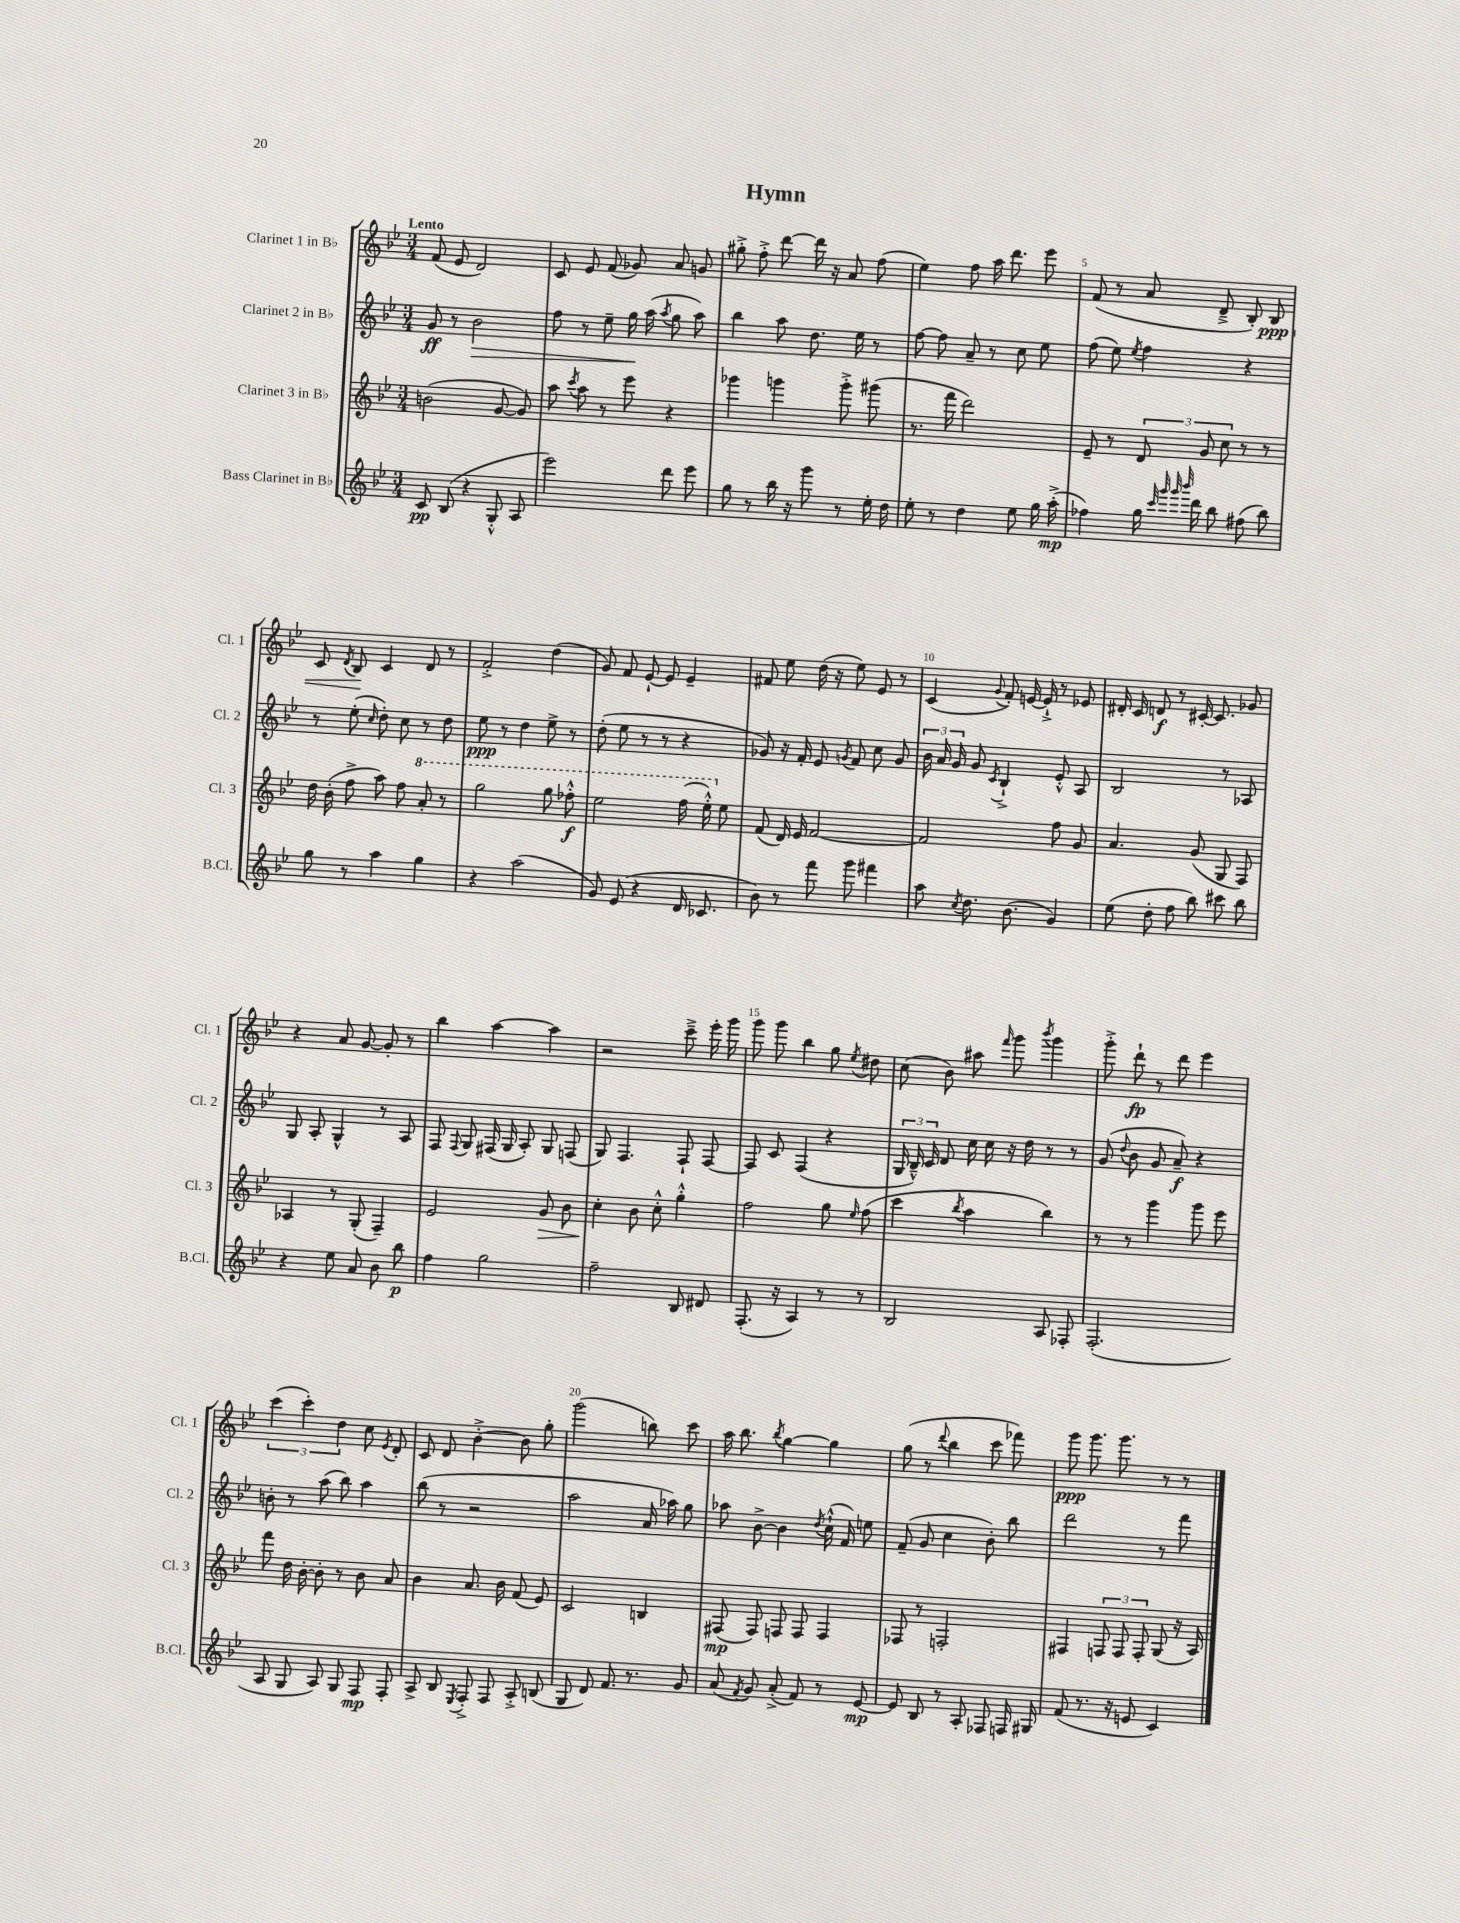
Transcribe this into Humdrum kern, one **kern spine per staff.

**kern	**dynam	**kern	**dynam	**kern	**dynam	**kern	**dynam
*part4	*part4	*part3	*part3	*part2	*part2	*part1	*part1
*staff4	*staff4	*staff3	*staff3	*staff2	*staff2	*staff1	*staff1
*I"Bass Clarinet in B♭	*	*I"Clarinet 3 in B♭	*	*I"Clarinet 2 in B♭	*	*I"Clarinet 1 in B♭	*
*I'B.Cl.	*	*I'Cl. 3	*	*I'Cl. 2	*	*I'Cl. 1	*
*clefG2	*	*clefG2	*	*clefG2	*	*clefG2	*
*k[b-e-]	*	*k[b-e-]	*	*k[b-e-]	*	*k[b-e-]	*
*M3/4	*	*M3/4	*	*M3/4	*	*M3/4	*
=1	=1	=1	=1	=1	=1	=1	=1
!	!	!	!	!	!	!LO:TX:a:B:t=Lento	!
8c/	pp	(2bn\	.	8g/	ff	(8f/	.
(8B-/	.	.	.	8r	.	8e-/	.
!	!	!	!	!	!LO:HP:b	!	!
4r	.	.	.	2b-\	>	2d/)	.
8G'^^/	.	[8g/	.	.	.	.	.
8A/	.	8g/])	.	.	.	.	.
=2	=2	=2	=2	=2	=2	=2	=2
2eee-\)	.	8aa\	.	8ff\	.	8c/	.
.	.	8qccc/	.	.	.	.	.
.	.	8aa\	.	8r	.	8e-/	.
.	.	8r	.	8ee-~\	.	(8f/	.
.	.	8eee-\	.	16gg\	.	8g-X/)	.
.	.	.	.	(16aa\	]	.	.
.	.	.	.	8qaa/	.	.	.
8ddd\	.	4r	.	8gg\	.	8a/	.
8eee-\	.	.	.	8aa\)	.	8gn/	.
=3	=3	=3	=3	=3	=3	=3	=3
8gg\	.	4ggg-X\	.	4bb-\	.	8gg#X'^\	.
8r	.	.	.	.	.	8ff'^\	.
16bb-\	.	4gggn\	.	8aa\	.	[8ddd\	.
16r	.	.	.	.	.	.	.
8ggg\	.	.	.	8.dd\	.	16ddd\]	.
.	.	.	.	.	.	16r	.
8r	.	8ggg'^\	.	.	.	8a/	.
.	.	.	.	16ee-\	.	.	.
16ee-'\	.	(8ggg#X\	.	8r	.	(8ff\	.
16dd\	.	.	.	.	.	.	.
=4	=4	=4	=4	=4	=4	=4	=4
8ee-'\	.	8.r	.	[8ff\	.	4ee-\)	.
8r	.	.	.	8ff\]	.	.	.
.	.	16fff\	.	.	.	.	.
4dd\	.	2ddd\)	.	8a~/	.	8ff\	.
.	.	.	.	8r	.	16aa\	.
.	.	.	.	.	.	8.ddd\	.
8ee-\	.	.	.	8cc\	.	.	.
16gg\	.	.	.	8ee-\	.	8eee-\	.
(16aa'^\	mp	.	.	.	.	.	.
=5	=5	=5	=5	=5	=5	=5	=5
4ff-X\)	.	8e-~/	.	(8ff\	.	(8f/	.
.	.	8r	.	8ee-\)	.	8r	.
.	.	.	.	8qee-/	.	.	.
16gg\	.	12d/	.	4ff\	.	8a/	.
32qqccc/	.	.	.	.	.	.	.
32qqggg/	.	.	.	.	.	.	.
32qqggg/	.	.	.	.	.	.	.
32qqbbb-/	.	.	.	.	.	.	.
16ddd\	.	.	.	.	.	.	.
.	.	12g/	.	.	.	.	.
8bb-\	.	.	.	.	.	8d~^/	.
.	.	12cc\	.	.	.	.	.
(8ff#X\	.	8r	.	4r	.	8B-'/)	.
!	!	!	!	!	!	!	!LO:HP:b
8bb-\)	.	8r	.	.	.	8B-/	< ppp
!!LO:LB:g=z
=6	=6	=6	=6	=6	=6	=6	=6
8gg\	.	16dd\	.	8r	.	8c/	.
.	.	(16b-'\	.	.	.	.	.
.	.	.	.	.	.	8qd/	.
8r	.	8ff^\	.	(8ee-'\	.	8B-/	.
.	.	.	.	16qqcc/	.	.	.
4aa\	.	8aa\)	.	8dd'\)	.	4c/	[
.	.	8ff\	.	8cc\	.	.	.
*	*	*8va	*	*	*	*	*
4gg\	.	8aa'/	.	8r	.	8d/	.
.	.	8r	.	8dd\	.	8r	.
=7	=7	=7	=7	=7	=7	=7	=7
4r	.	2ggg\	.	8ee-\	ppp	2f'^/	.
.	.	.	.	8r	.	.	.
(2aa\	.	.	.	4dd\	.	.	.
.	.	8ggg\	.	8ee-^\	.	(4dd\	.
.	.	8fff-X'^^\	f	8r	.	.	.
=8	=8	=8	=8	=8	=8	=8	=8
8g/)	.	2eee-\	.	(8dd'\	.	8g/)	.
(8e-/	.	.	.	8ee-\	.	8f/	.
4r	.	.	.	8r	.	[8e-`/	.
.	.	.	.	8r	.	8e-/]	.
16d/	.	(16fff\	.	4r	.	4e-~/	.
8.c-X/	.	16eee-'^^\)	.	.	.	.	.
*	*	*X8va	*	*	*	*	*
.	.	8ee-\	.	.	.	.	.
=9	=9	=9	=9	=9	=9	=9	=9
8b-\)	.	(8f/	.	8g-X/)	.	8f#X/	.
8r	.	16d/)	.	16r	.	8ee-\	.
.	.	16e-/	.	16f'/	.	.	.
8fff\	.	[2f/	.	8e-/	.	(16dd\	.
.	.	.	.	.	.	16r	.
.	.	.	.	8qgn/	.	.	.
8ggg\	.	.	.	8f/	.	8ee-\)	.
4fff#X\	.	.	.	8cc\	.	8e-/	.
.	.	.	.	8g/	.	8r	.
=10	=10	=10	=10	=10	=10	=10	=10
8aa\	.	2f/]	.	24b-\	.	(4c/	.
.	.	.	.	24a/	.	.	.
.	.	.	.	24g/	.	.	.
8qcc/	.	.	.	.	.	.	.
8.dd\	.	.	.	8g/	.	.	.
.	.	.	.	8qc/	.	8qqg/	.
.	.	.	.	4B-`^/	.	8f'/)	.
(8.b-\	.	.	.	.	.	.	.
.	.	.	.	.	.	[16en/	.
.	.	.	.	.	.	16e`^/]	.
4g/)	.	8ff\	.	8e-'^^/	.	8r	.
.	.	8g/	.	8A/	.	8e-X/	.
=11	=11	=11	=11	=11	=11	=11	=11
(8ee-\	.	4.a/	.	2B-/	.	16d#X'/	.
.	.	.	.	.	.	16c/	.
8dd'\	.	.	.	.	.	8dn/	f
8ff\	.	.	.	.	.	8r	.
8bb-\)	.	(8g/	.	.	.	[16c#X'/	.
.	.	.	.	.	.	8.c#/]	.
8ccc#X\	.	8G/	.	8r	.	.	.
8bb-\	.	8F/)	.	8A-X/	.	8g-X/	.
!!LO:LB:g=z
=12	=12	=12	=12	=12	=12	=12	=12
4r	.	4A-X/	.	8G/	.	4r	.
.	.	.	.	8A'/	.	.	.
8ee-\	.	8r	.	4G^^/	.	8a/	.
8a/	.	(8G'/	.	.	.	[8g/	.
8b-\	.	4F~/)	.	8r	.	8g'/]	.
8bb-\	p	.	.	8A/	.	8r	.
=13	=13	=13	=13	=13	=13	=13	=13
4ff\	.	2e-/	.	8F/	.	4bb-\	.
.	.	.	.	8qqF/	.	.	.
.	.	.	.	8G/	.	.	.
2gg\	.	.	.	(16F#X/	.	[4aa\	.
.	.	.	.	16G/	.	.	.
.	.	.	.	8A'/)	.	.	.
!	!	!	!LO:HP:b	!	!	!	!
.	.	8g/	>	8G/	.	4aa\]	.
.	.	8b-\	.	(8Fn/	.	.	.
=14	=14	=14	=14	=14	=14	=14	=14
2ff~\	.	4cc'\	.	8G/)	.	2r	.
.	.	.	.	4.F/	.	.	.
.	.	8b-\	]	.	.	.	.
.	.	8cc'^^\	.	.	.	.	.
8B-/	.	4gg'^^\	.	8F`/	.	8ccc~^\	.
8d#X/	.	.	.	[8F/	.	16eee-'\	.
.	.	.	.	.	.	16ggg\	.
=15	=15	=15	=15	=15	=15	=15	=15
(8.F'/	.	2ff\	.	8F/]	.	8ggg\	.
.	.	.	.	8c/	.	8ggg\	.
16r	.	.	.	.	.	.	.
4A/)	.	.	.	(4F/	.	4bb-\	.
8r	.	8gg\	.	4r	.	8gg\	.
.	.	16qqee-/	.	.	.	8qee-/	.
8r	.	(8ff\	.	.	.	8dd#X\	.
=16	=16	=16	=16	=16	=16	=16	=16
2B-/	.	4ccc\	.	24G/	.	(8cc\	.
.	.	.	.	24B-~^^/)	.	.	.
.	.	.	.	24c/	.	.	.
.	.	.	.	8d/	.	8b-\)	.
.	.	8qbb-/	.	.	.	.	.
.	.	4aa\	.	16cc\	.	8aa#X\	.
.	.	.	.	16cc\	.	.	.
.	.	.	.	.	.	16qqfff/	.
.	.	.	.	16r	.	8ggg\	.
.	.	.	.	16dd\	.	.	.
.	.	.	.	.	.	8qbbb-/	.
8A/	.	4bb-\)	.	8r	.	4ggg\	.
8F-X'/	.	.	.	8r	.	.	.
=17	=17	=17	=17	=17	=17	=17	=17
(2.F'/	.	8r	.	(8g/	.	8ggg'^\	.
.	.	.	.	8qqdd/	.	.	.
.	.	8r	.	8b-\	.	8ddd`\	fp
.	.	4ggg\	.	8g/	.	8r	.
.	.	.	.	8a~/)	f	8ddd\	.
.	.	8ggg\	.	4r	.	4eee-\	.
.	.	8eee-\	.	.	.	.	.
!!LO:LB:g=z
=18	=18	=18	=18	=18	=18	=18	=18
8A/	.	8fff\	.	8bn'\	.	(6ccc\	.
8G/	.	16dd\	.	8r	.	.	.
.	.	.	.	.	.	6ccc'\)	.
.	.	[16b-'\	.	.	.	.	.
8A/)	.	8b-'\]	.	(8aa\	.	.	.
.	.	.	.	.	.	6dd\	.
8G/	.	8r	.	8bb-\)	.	.	.
8F/	mp	8b-\	.	4aa\	.	8cc\	.
.	.	.	.	.	.	8qe-/	.
8F'/	.	8a/	.	.	.	8d'/	.
=19	=19	=19	=19	=19	=19	=19	=19
8A^/	.	4b-\	.	(8bb-\	.	8c/	.
8B-/	.	.	.	8r	.	8d/	.
8qE-/	.	.	.	.	.	.	.
8F'^/	.	8.a/	.	2r	.	[4b-'^\	.
8F/	.	.	.	.	.	.	.
.	.	16b-\	.	.	.	.	.
8A'^/	.	(8f/	.	.	.	8b-\]	.
(8Bn/	.	8e-/)	.	.	.	8gg'\	.
=20	=20	=20	=20	=20	=20	=20	=20
8G/	.	2c/	.	2aa\	.	(2ggg\	.
8d/)	.	.	.	.	.	.	.
8.f/	.	.	.	.	.	.	.
8.r	.	.	.	.	.	.	.
.	.	4Bn/	.	16a/	.	8bbn\)	.
.	.	.	.	16aa-X\)	.	.	.
8g/	.	.	.	8gg\	.	8ccc\	.
=21	=21	=21	=21	=21	=21	=21	=21
(8a/	.	(8F#X/	mp	8aa-X\	.	16aa\	.
.	.	.	.	.	.	8.bb-\	.
8qf/	.	.	.	.	.	.	.
8g/)	.	8F#/)	.	[8b-^\	.	.	.
.	.	.	.	.	.	8qbb-/	.
(8a'^/	.	8Fn/	.	4b-\]	.	[4gg\	.
8f/)	.	8F/	.	.	.	.	.
.	.	.	.	8qdd/	.	.	.
8r	.	4F/	.	(16cc`^^\	.	4gg\]	.
.	.	.	.	16f/)	.	.	.
[8e-/	mp	.	.	8een\	.	.	.
=22	=22	=22	=22	=22	=22	=22	=22
8e-/]	.	8F-X/	.	(8f~/	.	(8gg\	.
8B-/	.	8r	.	8g/	.	8r	.
.	.	.	.	.	.	8qqddd/	.
8r	.	2Fn'/	.	4cc\	.	4bb-\	.
8A'/	.	.	.	.	.	.	.
8F-X/	.	.	.	8b-'\)	.	8ccc\	.
16Fn/	.	.	.	8bb-\	.	8fff-X\)	.
16G#X/	.	.	.	.	.	.	.
=23	=23	=23	=23	=23	=23	=23	=23
(8f/	.	4F#X/	.	2ddd\	.	8ggg\	ppp
8.r	.	.	.	.	.	8.ggg\	.
.	.	12Fn/	.	.	.	.	.
16r	.	.	.	.	.	8.ggg\	.
.	.	12F/	.	.	.	.	.
8en/	.	.	.	.	.	.	.
.	.	12F'/	.	.	.	.	.
4c/)	.	(8G/	.	8r	.	8r	.
.	.	16r	.	8fff\	.	8r	.
.	.	16A/)	.	.	.	.	.
==	==	==	==	==	==	==	==
*-	*-	*-	*-	*-	*-	*-	*-
